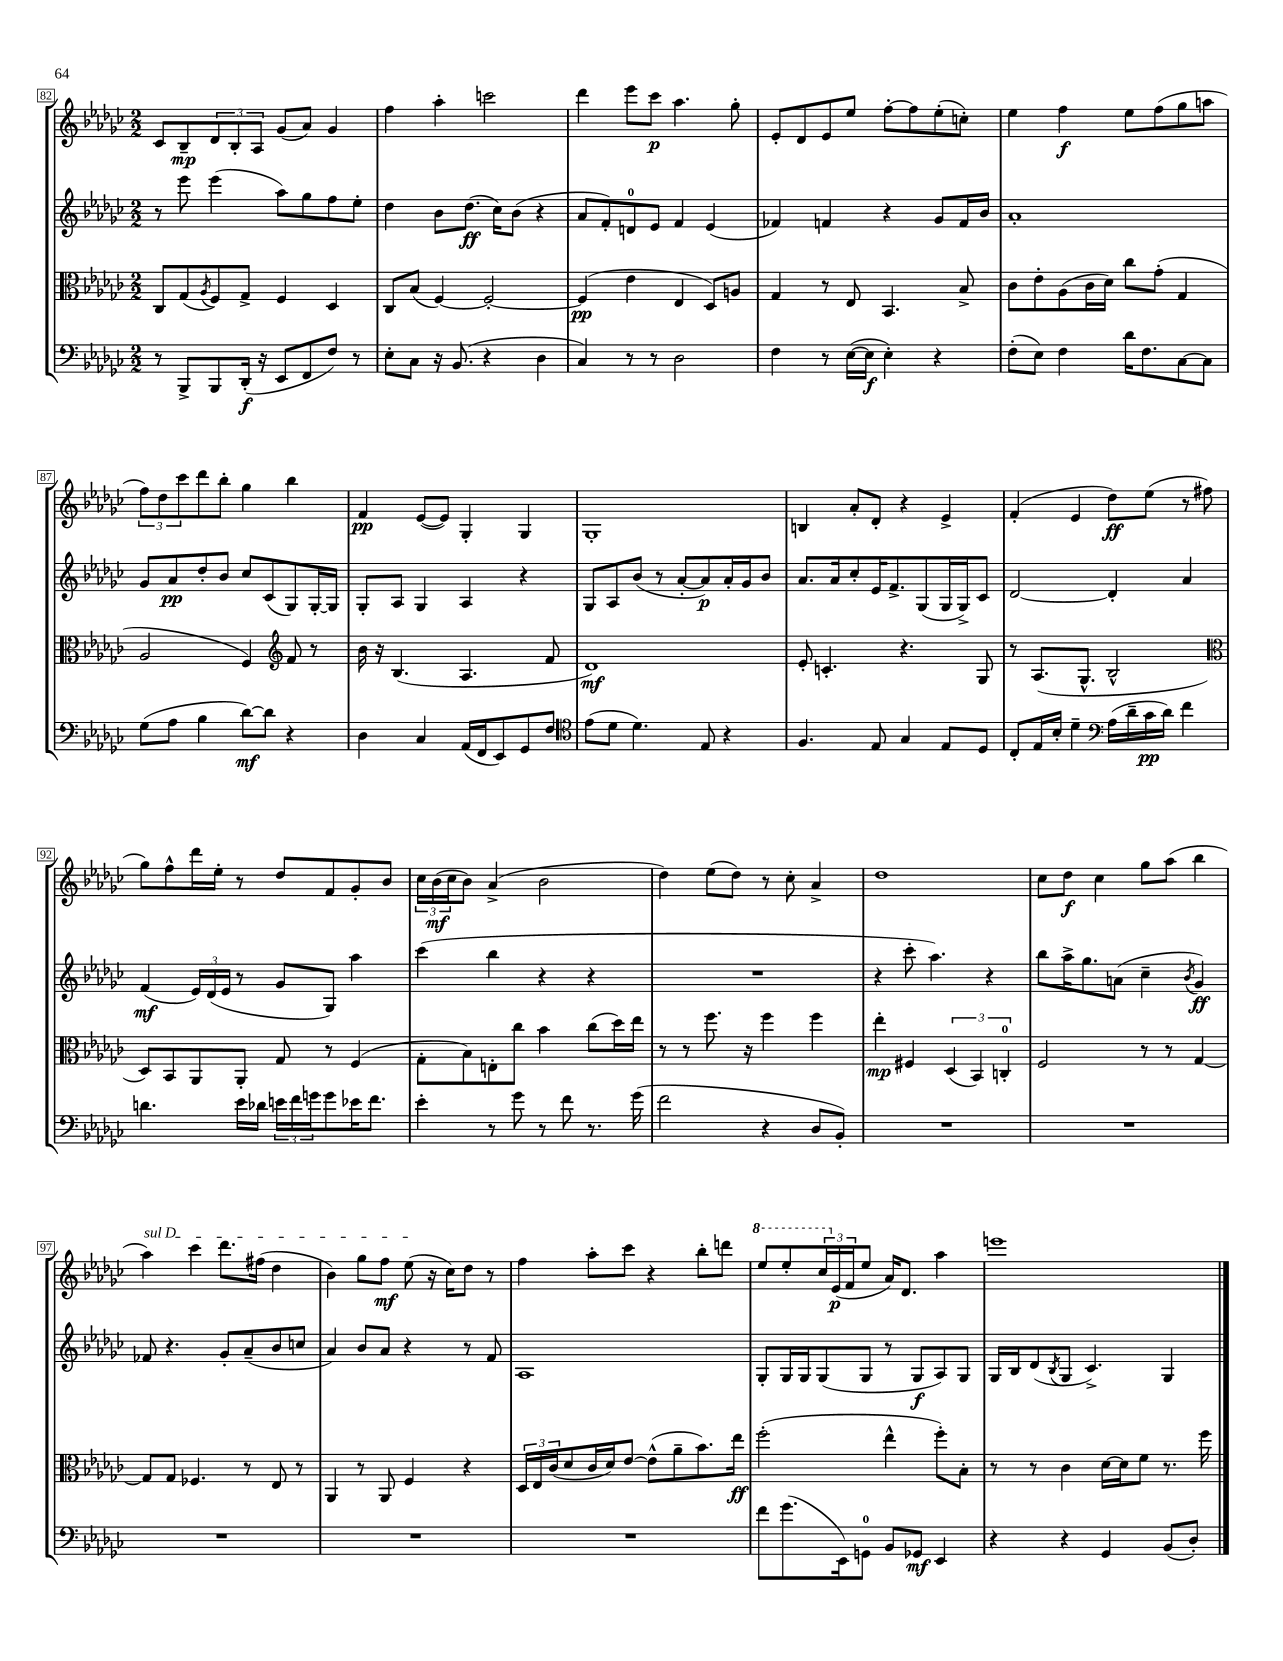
<<
\new StaffGroup <<
\new Staff = "s0" {
    \clef treble \key ges \major \numericTimeSignature \time 2/2
    ces'8 bes8--\mp \tuplet 3/2 { des'8 bes8-. aes8 } ges'8( aes'8) ges'4 |
    f''4 aes''4-. c'''2 |
    des'''4 ees'''8 ces'''8\p aes''4. ges''8-. |
    ees'8-. des'8 ees'8 ees''8 f''8~-. f''8 ees''8-.( c''8-.) |
    ees''4 f''4\f ees''8 f''8( ges''8 a''8 |
    \tuplet 3/2 { f''8) des''8 ces'''8 } des'''8 bes''8-. ges''4 bes''4 |
    f'4\pp ees'8~( ees'8) ges4-. ges4 |
    ges1-. |
    b4 aes'8-. des'8-. r4 ees'4-> |
    f'4-.( ees'4 des''8\ff) ees''8( r8 fis''8 |
    ges''8) f''8-^ des'''16 ees''16-. r8 des''8 f'8 ges'8-. bes'8 |
    \tuplet 3/2 { ces''16 bes'16\mf( ces''16 } bes'8) aes'4->( bes'2 |
    des''4) ees''8( des''8) r8 ces''8-. aes'4-> |
    des''1 |
    ces''8 des''8\f ces''4 ges''8 aes''8( bes''4 |
    \once \override TextSpanner.bound-details.left.text = \markup { \italic "sul D" } aes''4\startTextSpan) ces'''4 des'''8. fis''16( des''4 |
    bes'4) ges''8 f''8\mf ees''8\stopTextSpan( r16 ces''16) des''8 r8 |
    f''4 aes''8-. ces'''8 r4 bes''8-. d'''8 |
    \ottava #1 ees'''8 ees'''8-. \tuplet 3/2 { ces'''16 \ottava #0 ees'16\p( f'16 } ees''8 aes'16) des'8. aes''4 |
    e'''1 \bar "|." |
}
\new Staff = "s1" {
    \clef treble \key ges \major \numericTimeSignature \time 2/2
    r8 ees'''8 ees'''4( aes''8) ges''8 f''8 ees''8-. |
    des''4 bes'8 des''8.\ff( ces''16) bes'8( r4 |
    aes'8 f'8-.) d'8-0 ees'8 f'4 ees'4( |
    fes'4) f'4 r4 ges'8 f'16 bes'16 |
    aes'1-. |
    ges'8 aes'8\pp des''8-. bes'8 ces''8 ces'8( ges8) ges16~-. ges16 |
    ges8-. aes8 ges4 aes4 r4 |
    ges8 aes8 bes'8( r8 aes'8~-. aes'8\p) aes'16-. ges'16 bes'8 |
    aes'8. aes'16 ces''8-. ees'16 f'8.-> ges8( ges16 ges16->) ces'8 |
    des'2~ des'4-. aes'4 |
    f'4\mf( \tuplet 3/2 { ees'16) des'16( ees'16 } r8 ges'8 ges8) aes''4 |
    ces'''4( bes''4 r4 r4 |
    R1 |
    r4 ces'''8-. aes''4.) r4 |
    bes''8 aes''16-> ges''8. a'8( ces''4-- \acciaccatura { bes'8 } ges'4\ff) |
    fes'8 r4. ges'8-. aes'8--( bes'8 c''8 |
    aes'4) bes'8 aes'8 r4 r8 f'8 |
    aes1 |
    ges8-. ges16 ges16 ges8( ges8 r8 ges8\f aes8) ges8 |
    ges16 bes16 des'8( \acciaccatura { bes8 } ges8 ces'4.->) ges4 \bar "|." |
}
\new Staff = "s2" {
    \clef alto \key ges \major \numericTimeSignature \time 2/2
    ces8 ges8( \acciaccatura { aes8 } f8) ges8-> f4 des4 |
    ces8 bes8( f4~) f2~-. |
    f4\pp( ees'4 ees4 des8) a8 |
    ges4 r8 ees8 bes,4. bes8-> |
    ces'8 ees'8-. aes8( ces'16 des'16) ces''8 ges'8-.( ges4 |
    aes2 f4) \clef treble f'8 r8 |
    bes'16 r16 bes4.( aes4. f'8 |
    des'1\mf) |
    ees'8-. c'4.-. r4. ges8 |
    r8 aes8.( ges8.-^ bes2-^ |
    \clef alto des8) bes,8 aes,8 aes,8-. ges8 r8 f4( |
    ges8-. bes8) e8-. ces''8 bes'4 ces''8( des''16) ees''16 |
    r8 r8 f''8. r16 f''4 f''4 |
    ees''4-.\mp fis4 \tuplet 3/2 { des4( bes,4) c4-0-. } |
    f2 r8 r8 ges4~ |
    ges8 ges8 fes4. r8 ees8 r8 |
    aes,4 r8 aes,8 f4 r4 |
    \tuplet 3/2 { des16 ees16 ces'16( } des'8 ces'16 des'16) ees'8~ ees'8-^( aes'8-- bes'8.) ees''16\ff |
    f''2-.( ees''4-^ f''8-.) bes8-. |
    r8 r8 ces'4 des'16~ des'16 f'8 r8. f''16 \bar "|." |
}
\new Staff = "s3" {
    \clef bass \key ges \major \numericTimeSignature \time 2/2
    r8 bes,,8-> bes,,8 des,16-.\f( r16 ees,8 f,8 f8) r8 |
    ees8-. ces8 r16 bes,8.( r4 des4 |
    ces4) r8 r8 des2 |
    f4 r8 ees16~( ees16\f ees4-.) r4 |
    f8-.( ees8) f4 des'16 f8. ces8~ ces8 |
    ges8( aes8 bes4 des'8~\mf) des'8 r4 |
    des4 ces4 aes,16( f,16 ees,8) ges,8 f8 |
    \clef tenor ees'8( des'8 des'4.) ees8 r4 |
    f4. ees8 ges4 ees8 des8 |
    ces8-. ees16 bes16-. des'4-- \clef bass aes16( des'16-- ces'16\pp des'16) f'4 |
    d'4. ees'16 des'16 \tuplet 3/2 { e'16 f'16 g'16 } g'8 ees'16 f'8. |
    ees'4-. r8 ges'8 r8 f'8 r8. ges'16( |
    f'2 r4 des8 bes,8-.) |
    R1 |
    R1 |
    R1 |
    R1 |
    R1 |
    f'8 ges'8.( ees,16) g,8-0 bes,8 ges,8\mf ees,4 |
    r4 r4 ges,4 bes,8( des8-.) \bar "|." |
}
>>
>>
\layout { \context { \Score currentBarNumber = #82 \override BarNumber.stencil = #(make-stencil-boxer 0.1 0.3 ly:text-interface::print) } }
